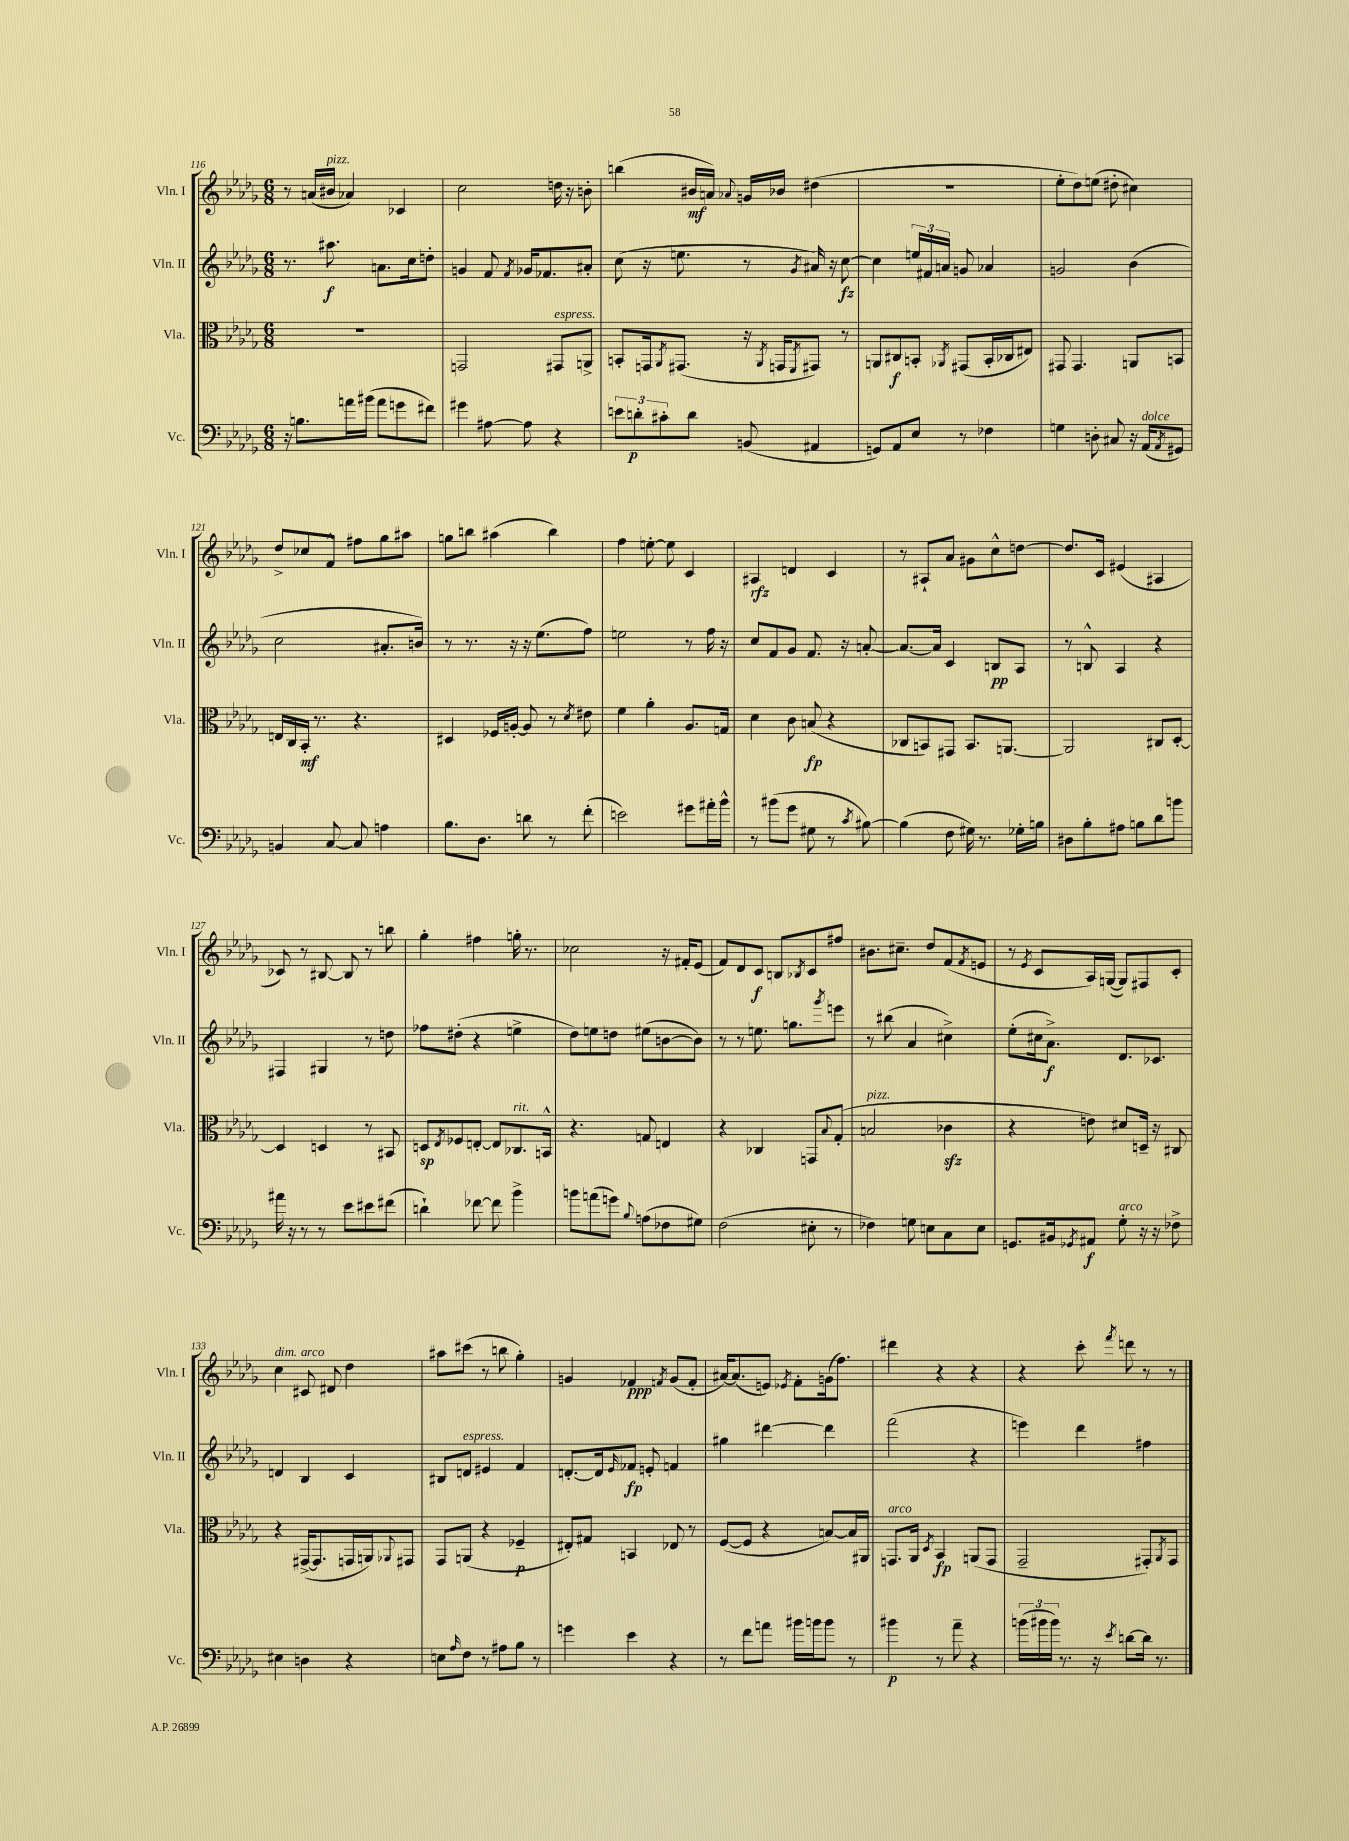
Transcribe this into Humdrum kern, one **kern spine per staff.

**kern	**kern	**kern	**kern
*staff4	*staff3	*staff2	*staff1
*clefF4	*clefC3	*clefG2	*clefG2
*k[b-e-a-d-g-]	*k[b-e-a-d-g-]	*k[b-e-a-d-g-]	*k[b-e-a-d-g-]
*M6/8	*M6/8	*M6/8	*M6/8
16r	2.r	8.r	8r
8.B	.	.	.
.	.	.	(16a
.	.	8.aa#	16b#
16a	.	.	4a-)
(16b#	.	.	.
8a	.	8.a	.
8g	.	.	4c-
.	.	16cc	.
8f#)	.	8dd'	.
=	=	=	=
4g#	2GG	4g	2cc
[8A#	.	8f	.
.	.	8qf	.
8A#]	.	16g-	.
.	.	8.f-	.
4r	8GG#	.	16dd
.	.	.	16r
.	8AA^	8a#'	8b'
=	=	=	=
12e	8BB'	(8cc	(4bb
12d'	.	.	.
.	16GG	16r	.
12c#'	.	.	.
.	8qAA-	.	.
.	(8.GG#	8.ee	.
8d	.	.	16b#
.	.	.	16a)
.	.	.	8qqa-
(8BB	16r	8r	16g
.	8qAA-	.	.
.	16GG	.	16b-
.	8qFF	8qg-	.
4AA#	8GG#)	16a#)	(4dd#
.	.	16r	.
.	8r	[8cc	.
=	=	=	=
8GG)	8AA	4cc]	2.r
8AA-	8C#	.	.
8E-	8BB'	24ee	.
.	.	24f#	.
.	.	24a	.
.	8qAA-	.	.
8r	(8GG#	8g	.
4F-	16BB'	4a-	.
.	16C-	.	.
.	8E#)	.	.
=	=	=	=
4G	8GG#	2g	8ee-'
.	4.GG#	.	8dd-)
8D'	.	.	(8ee
8C#	.	.	8dd#'
16r	8AA	(4b-	4cc#)
(16AA-	.	.	.
8qAA-	.	.	.
8GG#)	8BB	.	.
=	=	=	=
4BB	16E	2cc	8dd-^
.	16C	.	.
.	16BB-'	.	8cc-
.	8.r	.	.
[8C	.	.	8f^^
8C]	4.r	.	8ff#
4A	.	8.a#'	8gg-
.	.	.	8aa#
.	.	16b)	.
=	=	=	=
8.B-	4D#	8r	8gg
.	.	8.r	8bb
8.D-	.	.	.
.	16F-	.	(4aa#
.	[16A'	16r	.
8d	8A]	16r	.
.	.	(8.ee-	.
8r	8r	.	4bb)
.	8qd-	.	.
(8f'	8e#	8ff)	.
=	=	=	=
2e)	4f	2ee	4ff
.	4a-'	.	[8ee'
.	.	.	8ee]
8g#	8.A-	8r	4c
16a#'	.	16ff	.
16b-^^	16G	16r	.
=	=	=	=
8r	4d-	8cc	4A#
(8b#	.	8f	.
8g-	8c	8g-	4d
8G#	(8B	8.f	.
8r	4r	.	4c
.	.	16r	.
8qc	.	.	.
[8B#)	.	[8a'	.
=	=	=	=
(4B#]	8C-	8.a_	8r
.	8BB)	.	8A#`
.	.	16a]	.
8F	8GG#	4c	8a-
16G#)	8.BB	.	8g#
8.r	.	.	.
.	.	8B	8cc^^
.	[8.AA	.	.
16G-'	.	8A-	[8dd
16B	.	.	.
=	=	=	=
8D#	2AA]	8r	8.dd]
8B-'	.	8B^^	.
.	.	.	16c
8A#	.	4A-	(4e#
8B	.	.	.
8d-	8C#	4r	4A#
8b	[8D-'	.	.
=	=	=	=
16a#	4D-]	4F#	8c-)
16r	.	.	.
8r	.	.	8r
8r	4D	4G#	[8B#
8e-	.	.	8B#]
8e#	8r	8r	8r
(8f#	8BB#	8dd	8bb
=	=	=	=
4d`)	8D	8ff-	4gg-'
.	8qE-	.	.
.	8F-	(8dd#'	.
[8f-	[8E'	4r	4ff#
8f-]	8E]	.	.
4b-^	8.C-	4ee^	16gg'
.	.	.	8.r
.	16BB^^	.	.
=	=	=	=
8b	4.r	8dd-)	2cc-
(8a	.	8ee	.
8g)	.	8dd	.
8qqB-	.	.	.
(8A	8G	(8ee#	.
8F-	4E	[8b	16r
.	.	.	16f#'
8G#)	.	8b])	(8e-
=	=	=	=
(2F	4r	8r	8f)
.	.	8r	8d-
.	4C-	8.ee	8c
.	.	.	8B
.	.	8.gg	.
.	.	.	8qB-
8E#'	8GG	.	8c
.	8qqB-	8qggg-	.
8r	(8G-'	8eee	8ff#
=	=	=	=
4F-)	2B	8r	8.b#
.	.	(8bb#	.
.	.	.	8.cc#~
8G	.	4a-	.
8E	.	.	8dd-
8C	4c-	4cc#^)	(8f
.	.	.	8qf
8E	.	.	8e
=	=	=	=
8.GG	4r	(8ee-'	8r
.	.	.	8qe-
.	.	16cc#	8c
16BB#	.	8.a-^)	.
8qGG-	.	.	.
8AA#	8e)	.	16A-)
.	.	.	([16G
8G-'	8d#	8.d-	8G])
16r	16D~	.	8F#
16r	16r	8.c-	.
8F-^	8C#	.	8c'
=	=	=	=
4E#	4r	4d	4cc
4D	([16GG#^	4B-	8c#
.	8.GG#]	.	.
.	.	.	8d#
4r	16GG	4c	4dd-
.	16AA)	.	.
.	8qqAA-	.	.
.	8GG#	.	.
=	=	=	=
8E	8GG-	8B#	8aa#
16qqA-	.	.	.
8F	(8AA	8d	(8ccc#
8r	4r	4e#	8r
8A#	.	.	8bb
8B-	4F-~	4f	4gg-')
8r	.	.	.
=	=	=	=
4g	8E#')	[8.d'	4g
.	8G#	.	.
.	.	16d]	.
.	.	16qqe-	.
4e-	4BB	8f-	4f-
.	.	8e'	.
.	.	.	8qf
4r	8E-	4f	(8g
.	8r	.	8f'
=	=	=	=
8r	([8F	4gg#	[16a#)
.	.	.	(8.a#]
8f	8F]	.	.
8a	4r	[4ddd#	8e)
.	.	.	8qe-
16b#	.	.	8f'
16b	.	.	.
8b	[8B)	4ddd#]	(16g
.	.	.	8.ff)
8r	16B]	.	.
.	16AA#	.	.
=	=	=	=
4b#	8.GG	(2fff	4ddd#
.	16AA-	.	.
.	8qD-	.	.
8r	4BB-	.	4r
8a-~	.	.	.
4r	(8AA	4r	4r
.	8GG	.	.
=	=	=	=
(24b	2GG-~	4eee)	4r
24b#	.	.	.
24b#)	.	.	.
8.r	.	.	.
.	.	4ddd-	8ccc'
16r	.	.	.
8qe-	.	.	8qfff
[8d	.	.	8ddd
16d]	8GG#')	4ff#	8r
8.r	.	.	.
.	8qAA-	.	.
.	8GG#	.	8r
==	==	==	==
*-	*-	*-	*-
